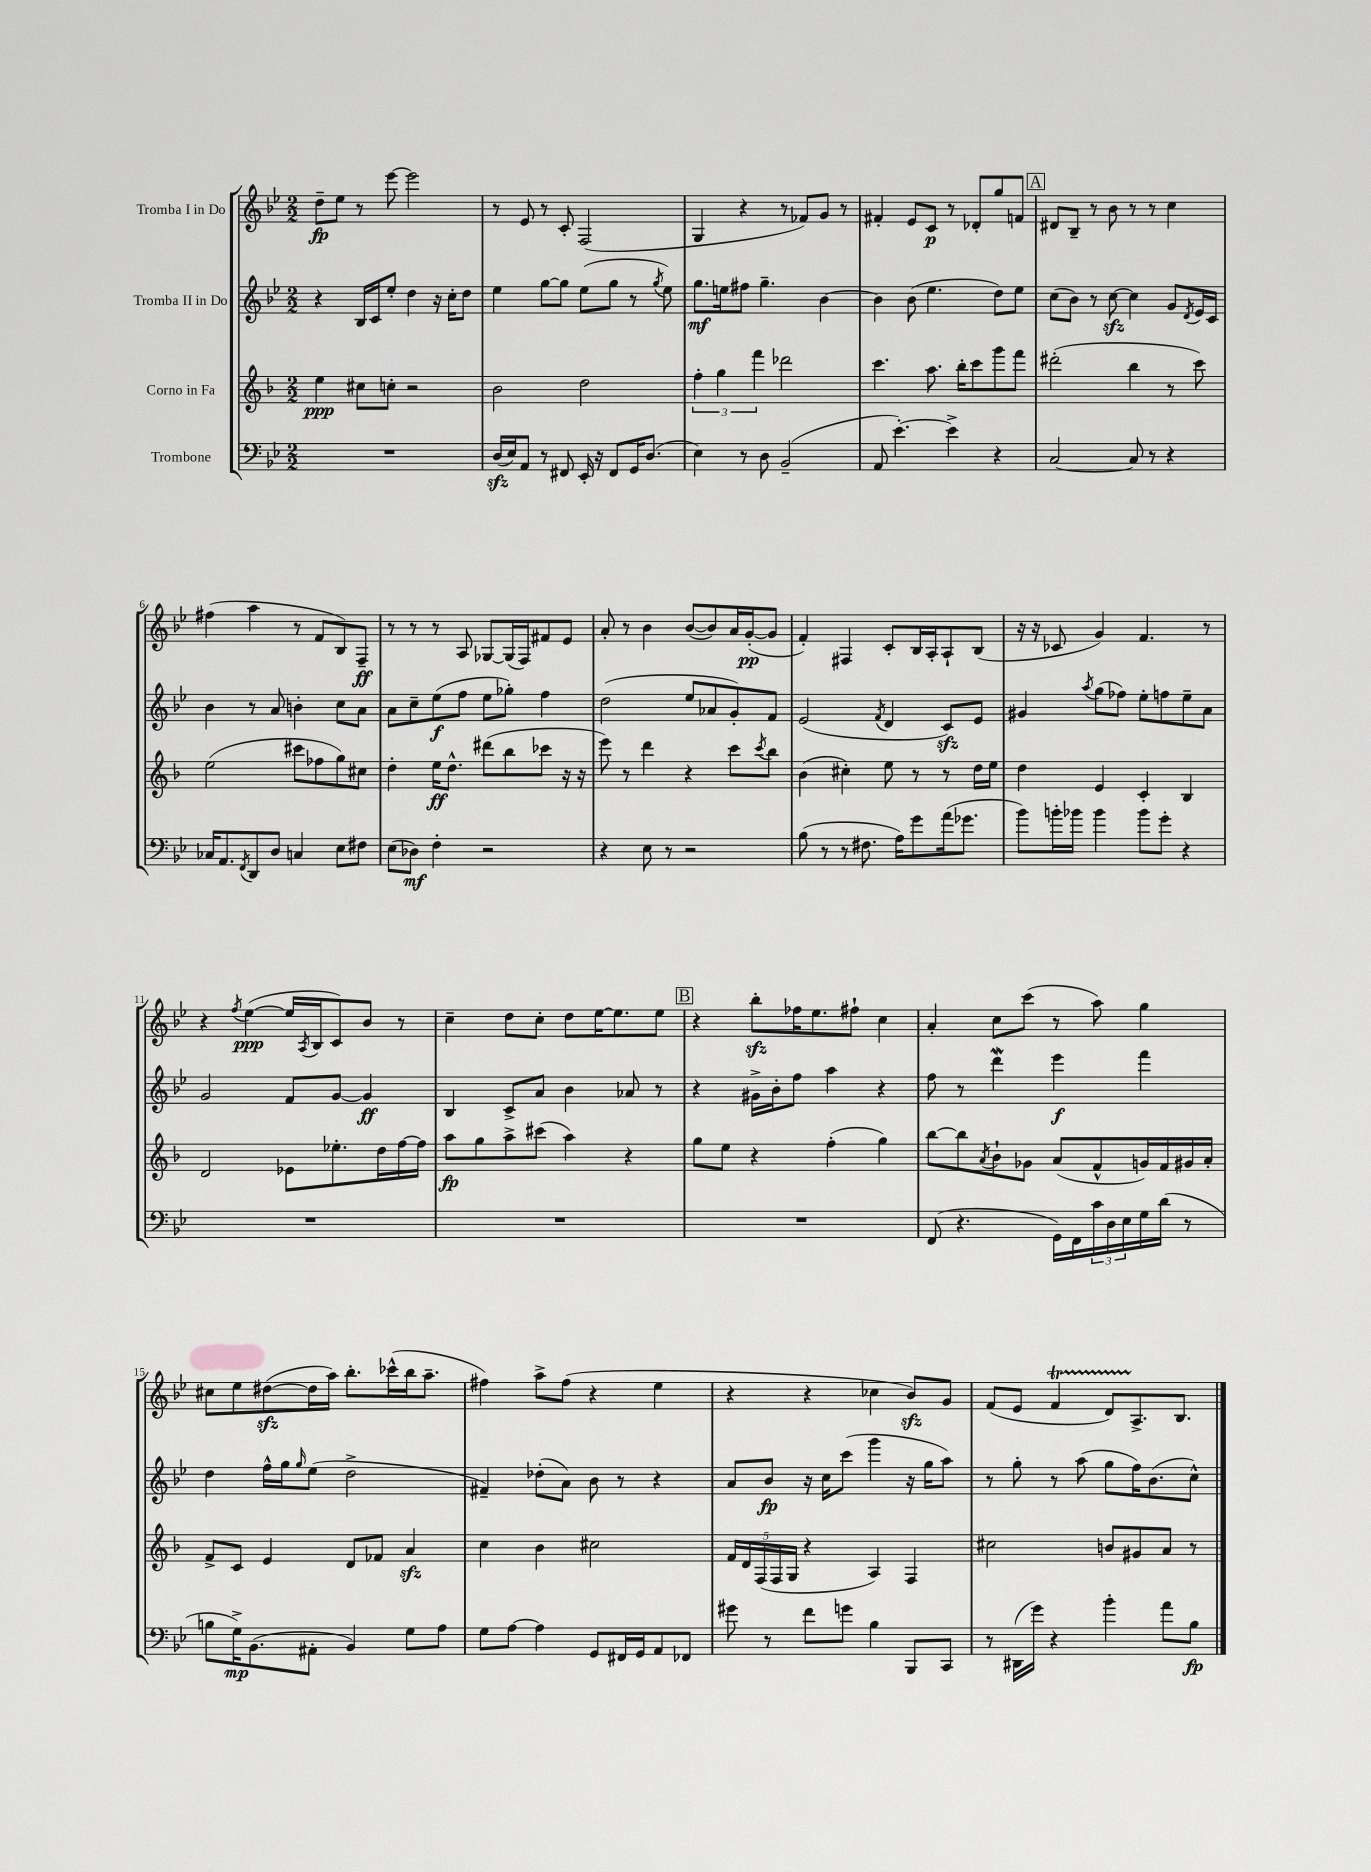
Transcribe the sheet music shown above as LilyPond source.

<<
\new StaffGroup <<
\new Staff = "s0" \with { instrumentName = "Tromba I in Do" } {
    \clef treble \key bes \major \numericTimeSignature \time 2/2
    d''8--\fp ees''8 r8 ees'''8~ ees'''2 |
    r8 ees'8 r8 c'8-. f2( |
    g4 r4 r8 fes'8) g'8 r8 |
    fis'4-. ees'8 c'8\p r8 des'8-. g''8 f'8 |
    \mark \markup { \box "A" } dis'8 bes8-- r8 bes'8 r8 r8 c''4 |
    fis''4( a''4 r8 f'8 bes8) f8--\ff |
    r8 r8 r8 a8 ges8~ ges16( f16) fis'8 ees'8 |
    a'8-. r8 bes'4 bes'8~( bes'8) a'16 g'16~-.\pp( g'8 |
    f'4-.) fis4 c'8-. bes16 a16-. a8-! bes8( |
    r16 r16 ces'8 g'4) f'4. r8 |
    r4 \acciaccatura { f''8 } ees''4~\ppp( ees''16 \acciaccatura { a8 } bes16 c'8) bes'8 r8 |
    c''4-- d''8 c''8-. d''8 ees''16~ ees''8. ees''8 |
    \mark \markup { \box "B" } r4 bes''8-.\sfz fes''16 ees''8. fis''8-! c''4 |
    a'4-. c''8 c'''8( r8 a''8) g''4 |
    cis''8 ees''8 dis''8~\sfz( dis''16 a''16) bes''8.-. ces'''16-^( bes''16 a''8.-- |
    fis''4) a''8-> fis''8( r4 ees''4 |
    r4 r4 ces''4 bes'8\sfz) g'8 |
    f'8( ees'8 f'4\startTrillSpan d'8) a8.->\stopTrillSpan bes8. \bar "|." |
}
\new Staff = "s1" \with { instrumentName = "Tromba II in Do" } {
    \clef treble \key bes \major \numericTimeSignature \time 2/2
    r4 bes16 c'16 ees''8-. d''4 r16 c''16-. d''8 |
    ees''4 g''8~ g''8 ees''8( g''8 r8 \acciaccatura { g''8 } ees''8) |
    g''8.\mf e''16 fis''8 g''4.-- bes'4~ |
    bes'4 bes'8( ees''4. d''8) ees''8 |
    \mark \markup { \box "A" } c''8( bes'8) r8 c''8~\sfz c''4 g'8 \acciaccatura { d'8 } ees'16 c'16 |
    bes'4 r8 a'8 b'4-. c''8 a'8 |
    a'8 c''8-- ees''8\f( f''8 ees''8 ges''8-.) f''4 |
    d''2( ees''8 aes'8 g'8-.) f'8 |
    ees'2( \acciaccatura { f'8 } d'4 c'8\sfz) ees'8 |
    gis'4 \acciaccatura { a''8 } g''8( fes''8) ees''8-. f''8 ees''8-- a'8 |
    g'2 f'8 g'8~ g'4\ff |
    bes4 c'8-> a'8 bes'4 aes'8 r8 |
    \mark \markup { \box "B" } r4 gis'16-> bes'16-. f''8 a''4 r4 |
    f''8 r8 d'''4\mordent ees'''4\f f'''4 |
    d''4 f''16-^ g''16 \grace { g''16 } ees''8( d''2-> |
    fis'4--) des''8-.( a'8) bes'8 r8 r4 |
    a'8 bes'8\fp r16 c''16 c'''8( g'''4 r16 g''16 a''8) |
    r8 g''8-. r8 a''8( g''8 f''16) bes'8.( c''8-^) \bar "|." |
}
\new Staff = "s2" \with { instrumentName = "Corno in Fa" } {
    \clef treble \key f \major \numericTimeSignature \time 2/2
    e''4\ppp cis''8 c''8-. r2 |
    bes'2 d''2 |
    \tuplet 3/2 { f''4-. g''4 f'''4 } des'''2 |
    c'''4. a''8. bes''16-. c'''8 g'''8 f'''8 |
    \mark \markup { \box "A" } dis'''2-.( bes''4 r8 c'''8) |
    e''2( cis'''8 fes''8 g''8) cis''8 |
    d''4-. e''16\ff d''8.-^ dis'''8( bes''8 ces'''8 r16 r16 |
    e'''8) r8 d'''4 r4 c'''8 \acciaccatura { c'''8 } bes''8 |
    bes'4( cis''4-.) e''8 r8 r8 d''16 e''16 |
    d''4 e'4 c'4-. bes4 |
    d'2 ees'8 ees''8.-. d''16 f''16~ f''16 |
    a''8\fp g''8 a''8-> cis'''8( a''4) r4 |
    \mark \markup { \box "B" } g''8 e''8 r4 f''4-.( g''4) |
    bes''8~ bes''8 \acciaccatura { a'8 } bes'8-! ges'8 a'8( f'8-^ g'16) f'16 gis'16 a'16-. |
    f'8-> c'8 e'4 d'8 fes'8 a'4\sfz |
    c''4 bes'4 cis''2 |
    \tuplet 5/4 { f'16 d'16 f16( f16 g16 } r4 a4) f4 |
    cis''2 b'8 gis'8 a'8 r8 \bar "|." |
}
\new Staff = "s3" \with { instrumentName = "Trombone" } {
    \clef bass \key bes \major \numericTimeSignature \time 2/2
    R1 |
    d16\sfz( ees16) a,8 r8 fis,8 ees,16-. r16 fis,8 g,16 d8.( |
    ees4) r8 d8 bes,2--( |
    a,8 ees'4.~-.) ees'4-> r4 |
    \mark \markup { \box "A" } c2~ c8 r8 r4 |
    ces16 a,8. \acciaccatura { f,8 } d,8 d8 c4 ees8 fis8 |
    ees8( des8\mf) f4-. r2 |
    r4 ees8 r8 r2 |
    bes8( r8 r8 fis8. a16) g'8 a'16( ges'8. |
    bes'8) b'16-. bes'16 bes'4 bes'8 g'8-. r4 |
    R1 |
    R1 |
    \mark \markup { \box "B" } R1 |
    f,8( r4. g,16) f,16 \tuplet 3/2 { c'16 d16 ees16 } g16 d'16( r8 |
    b8 g16->\mp) bes,8.( ais,8-. bes,4) g8 a8 |
    g8 a8~ a4 g,8 fis,16 g,16 a,8 fes,8 |
    gis'8 r8 f'8 g'8 bes4 bes,,8 c,8 |
    r8 dis,16( g'16) r4 bes'4-. a'8 bes8\fp \bar "|." |
}
>>
>>
